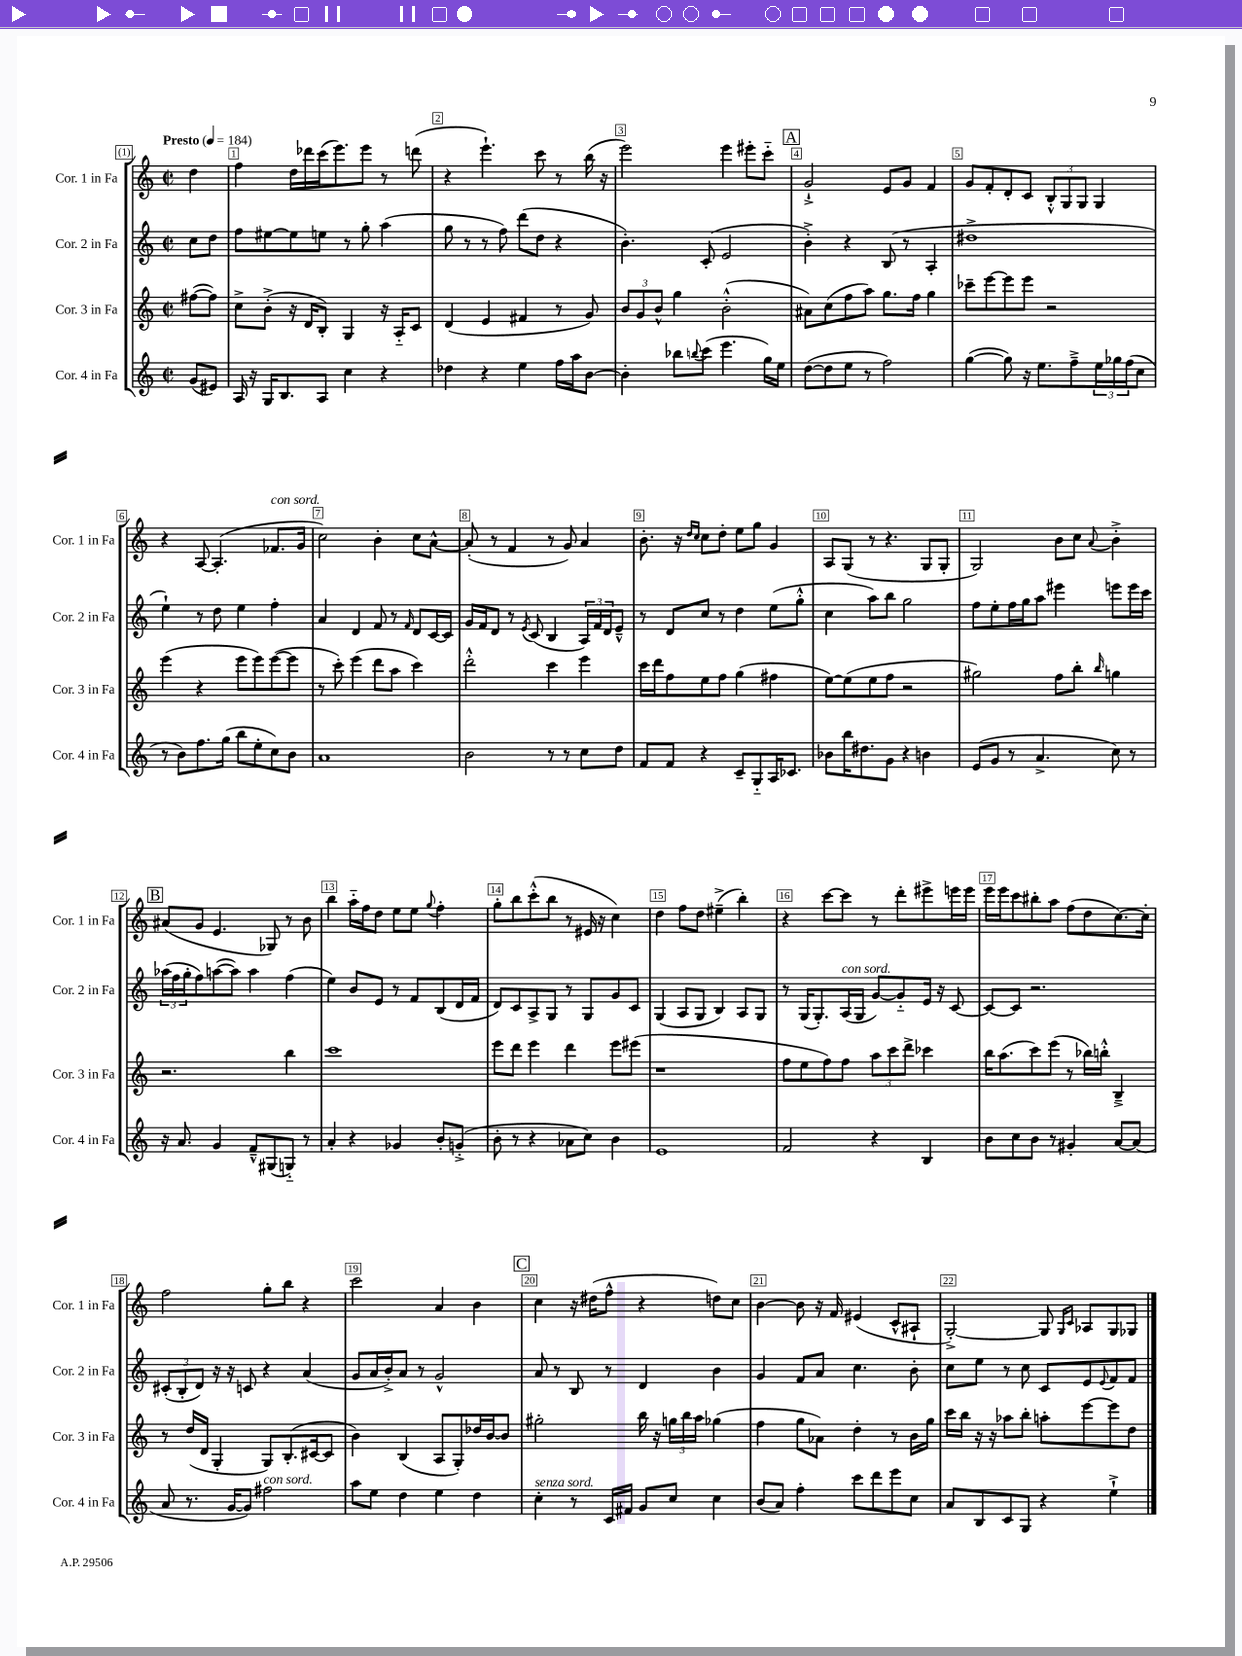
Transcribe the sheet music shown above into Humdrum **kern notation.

**kern	**kern	**kern	**kern
*staff4	*staff3	*staff2	*staff1
*clefG2	*clefG2	*clefG2	*clefG2
*k[]	*k[]	*k[]	*k[]
*M2/2	*M2/2	*M2/2	*M2/2
*met(c|)	*met(c|)	*met(c|)	*met(c|)
*MM184	*MM184	*MM184	*MM184
(8g	([8ff#	8cc	4dd
8e#)	8ff#])	8dd	.
=	=	=	=
16A	8cc^	8ff	4ff
16r	.	.	.
16G	(8b'^	[8ee#	.
8.B	.	.	.
.	16r	8ee#]	16dd
.	16d	.	16ddd-
8A	8B')	8ee	(16ccc
.	.	.	8.eee)
4cc	4G	8r	.
.	.	8gg'	8eee
4r	16r	(4aa	8r
.	16A'~	.	.
.	8c	.	(8ddd
=	=	=	=
4dd-	(4d	8gg	4r
.	.	8r	.
4r	4e	8r	4.eee`)
.	.	8ff)	.
4ee	4f#	(8ddd	.
.	.	8dd	8ccc
16ff	8r	4r	8r
16aa	.	.	.
[8b	8g)	.	(16bb
.	.	.	16r
=	=	=	=
4b']	12b	4.b')	2eee)
.	12g	.	.
.	12b^^	.	.
8bb-	4gg	.	.
8qqbb	.	.	.
(8ccc	.	(8c'	.
4.eee	(2b'^^	2e	4eee
.	.	.	8eee#'
16gg)	.	.	8ccc'~
16ee	.	.	.
=	=	=	=
([8dd	8a#)	4b'^)	2g`^
8dd]	(8cc	.	.
8ee	8ff	4r	.
8r	8aa)	.	.
2ff)	8.gg	(8B	8e
.	.	8r	8g
.	16ff	.	.
.	4gg	4A'	4f
=	=	=	=
([4gg	8ccc-~	1dd#^	8g
.	[8eee	.	8f'
8gg])	8eee]	.	8d'
16r	8eee	.	8c
8.ee	.	.	.
.	2r	.	12B'^^
.	.	.	12G
8ff~^	.	.	.
.	.	.	12G
24ee	.	.	4G
24gg-	.	.	.
(24ff	.	.	.
8cc	.	.	.
=	=	=	=
8r	(4eee	4ee`)	4r
8b)	.	.	.
8.ff	4r	8r	[8A
.	.	8dd	(4.A']
(16gg	.	.	.
8bb	8eee	4ee	.
8ee'	8eee)	.	.
8cc)	([8eee	4ff'	8.f-
8b	8eee]	.	.
.	.	.	16g
=	=	=	=
1a	8r	4a	2cc)
.	8ccc')	.	.
.	(4eee	4d	.
.	8ddd	8f	4b'
.	8aa	8r	.
.	.	16qqf	.
.	4ccc)	8d	8cc
.	.	[16c	[8a^^
.	.	16c]	.
=	=	=	=
2b	2ddd'^^	16g	(8a']
.	.	16f	.
.	.	8d	8r
.	.	8r	4f
.	.	8qe	.
.	.	(8c	.
8r	4ccc	4B	8r
8r	.	.	8g)
8cc	4eee	24A)	4a
.	.	24f	.
.	.	24d	.
8dd	.	8e~^^	.
=	=	=	=
8f	16ccc	8r	8.b'
.	16ddd	.	.
8f	8ff	8d	.
.	.	.	16r
.	.	.	16qqdd
.	.	.	16qqcc
4r	8ee	8cc	8cc
.	8ff	8r	8dd'
8c~	(4gg	4dd	8ee
8G'~	.	.	8gg
16A	4ff#	(8ee	4g
8.c-	.	.	.
.	.	8gg'^^	.
=	=	=	=
8b-	[8ee)	4cc	8A
16bb	(8ee]	.	(8G
8.dd#	.	.	.
.	8ee	8aa)	8r
8g	8ff	8bb	4.r
4r	2r	2gg	.
4b	.	.	8G
.	.	.	8G'
=	=	=	=
(8e	2gg#)	8ff	2G)
8g	.	8ee'	.
8r	.	16ff	.
.	.	16gg	.
4.a^	.	8aa	.
.	8ff	4eee#	8b
.	8bb'	.	8cc
.	16qqbb	.	8qqa
8cc)	4gg	8eee	4b'^
8r	.	16eee	.
.	.	16ccc	.
=	=	=	=
16r	2.r	(24aa-	(8a#
.	.	24ff	.
8.a	.	.	.
.	.	24gg'	.
.	.	8ff)	8g
4g	.	([8aa	4.e
.	.	8aa])	.
8f~^^	.	4aa	.
(8G#	.	.	8G-)
8G'~)	4bb	(4ff	8r
8r	.	.	8b
=	=	=	=
4a'	1ccc	4ee)	4bb
4r	.	8b	16aa'~
.	.	.	16ff
.	.	8e	8dd
4g-	.	8r	8ee
.	.	8f	8ee
.	.	.	8qqgg
8b'	.	(8B	4ff'
(8g'^	.	16d	.
.	.	16f	.
=	=	=	=
8b'	8eee	8d)	8gg'
8r	8ddd	8c	8bb
4r	4eee	8A^	(8ccc'^^
.	.	8G	8bb
8a-	4ddd	8r	8r
8cc)	.	8G	16e#
.	.	.	16r
4b	8eee	8g	4cc)
.	(8eee#	8c	.
=	=	=	=
1e	1r	(4G	4dd
.	.	8A	8ff
.	.	8G	8dd
.	.	4B)	(4ee#~^
.	.	8A	4bb')
.	.	8G	.
=	=	=	=
2f	8ff	8r	4r
.	8ee	(16G	.
.	.	8.G')	.
.	8ff)	.	[8ccc
.	8ff	(16A	8ccc]
.	.	16G	.
4r	12aa	[8g)	8r
.	12ccc	.	.
.	.	8g'~]	8ddd'
.	12ddd^	.	.
4B	4ccc-	16e	8eee#^
.	.	16r	.
.	.	[8c	16eee
.	.	.	16eee
=	=	=	=
8b	16bb	8c_	16eee
.	(8.aa	.	16eee
8cc	.	8c]	8ccc
8b	8ccc)	2.r	8bb#'
8r	(8eee	.	8aa
4g#'	8r	.	(8ff
.	16bb-)	.	8dd
.	16bb'^^	.	.
[8a	4B~^	.	[8.cc)
(8a]	.	.	.
.	.	.	16cc']
=	=	=	=
8a	8r	(12c#'	2ff
.	.	12B'	.
8.r	(16dd	.	.
.	.	12d)	.
.	16d	.	.
.	4G'	16r	.
[16g	.	16r	.
8g])	.	8c	.
2ff#	8G)	4r	8gg'
.	(8.B'	.	8bb
.	.	(4a	4r
.	[16c#	.	.
.	8c#]	.	.
=	=	=	=
8aa	4b)	8g	2ccc
8ee	.	16a	.
.	.	16b'^)	.
4dd	(4B	8a	.
.	.	8r	.
4ee	8A	2g^^	4a
.	8G')	.	.
4dd	16dd-	.	4b
.	[16b	.	.
.	8b]	.	.
=	=	=	=
4cc'	2gg#'	8a	4cc
.	.	8r	.
8r	.	8B	16r
.	.	.	(16dd#
16c	.	8r	8ff^^
16f#	.	.	.
8g	16bb	4d	4r
.	16r	.	.
8cc	24gg	.	.
.	24bb	.	.
.	24aa	.	.
4cc	(4gg-	4b	8dd)
.	.	.	8cc
=	=	=	=
(8b	4ff	4g	[4b
8a)	.	.	.
4ff'	8gg	8f	8b]
.	8a-)	8a	16r
.	.	.	16f
8ccc	4dd'	4.cc	(4e#
8ddd	.	.	.
8eee	8r	.	8c^^
8cc	16b	8b'	8A#`
.	16gg	.	.
=	=	=	=
8a	16ccc	8cc	[2G'^)
.	16bb	.	.
8B	16r	8ee	.
.	16r	.	.
8c	8aa-	8r	.
8G	8bb'	8cc	.
4r	8aa'	8c	8G]
.	.	.	16qqG
.	.	.	16qqc
.	[8eee	8e	8A-
.	.	8qqe	.
4ee`^	8eee]	8f	8G
.	8dd	8f	8G-
==	==	==	==
*-	*-	*-	*-
